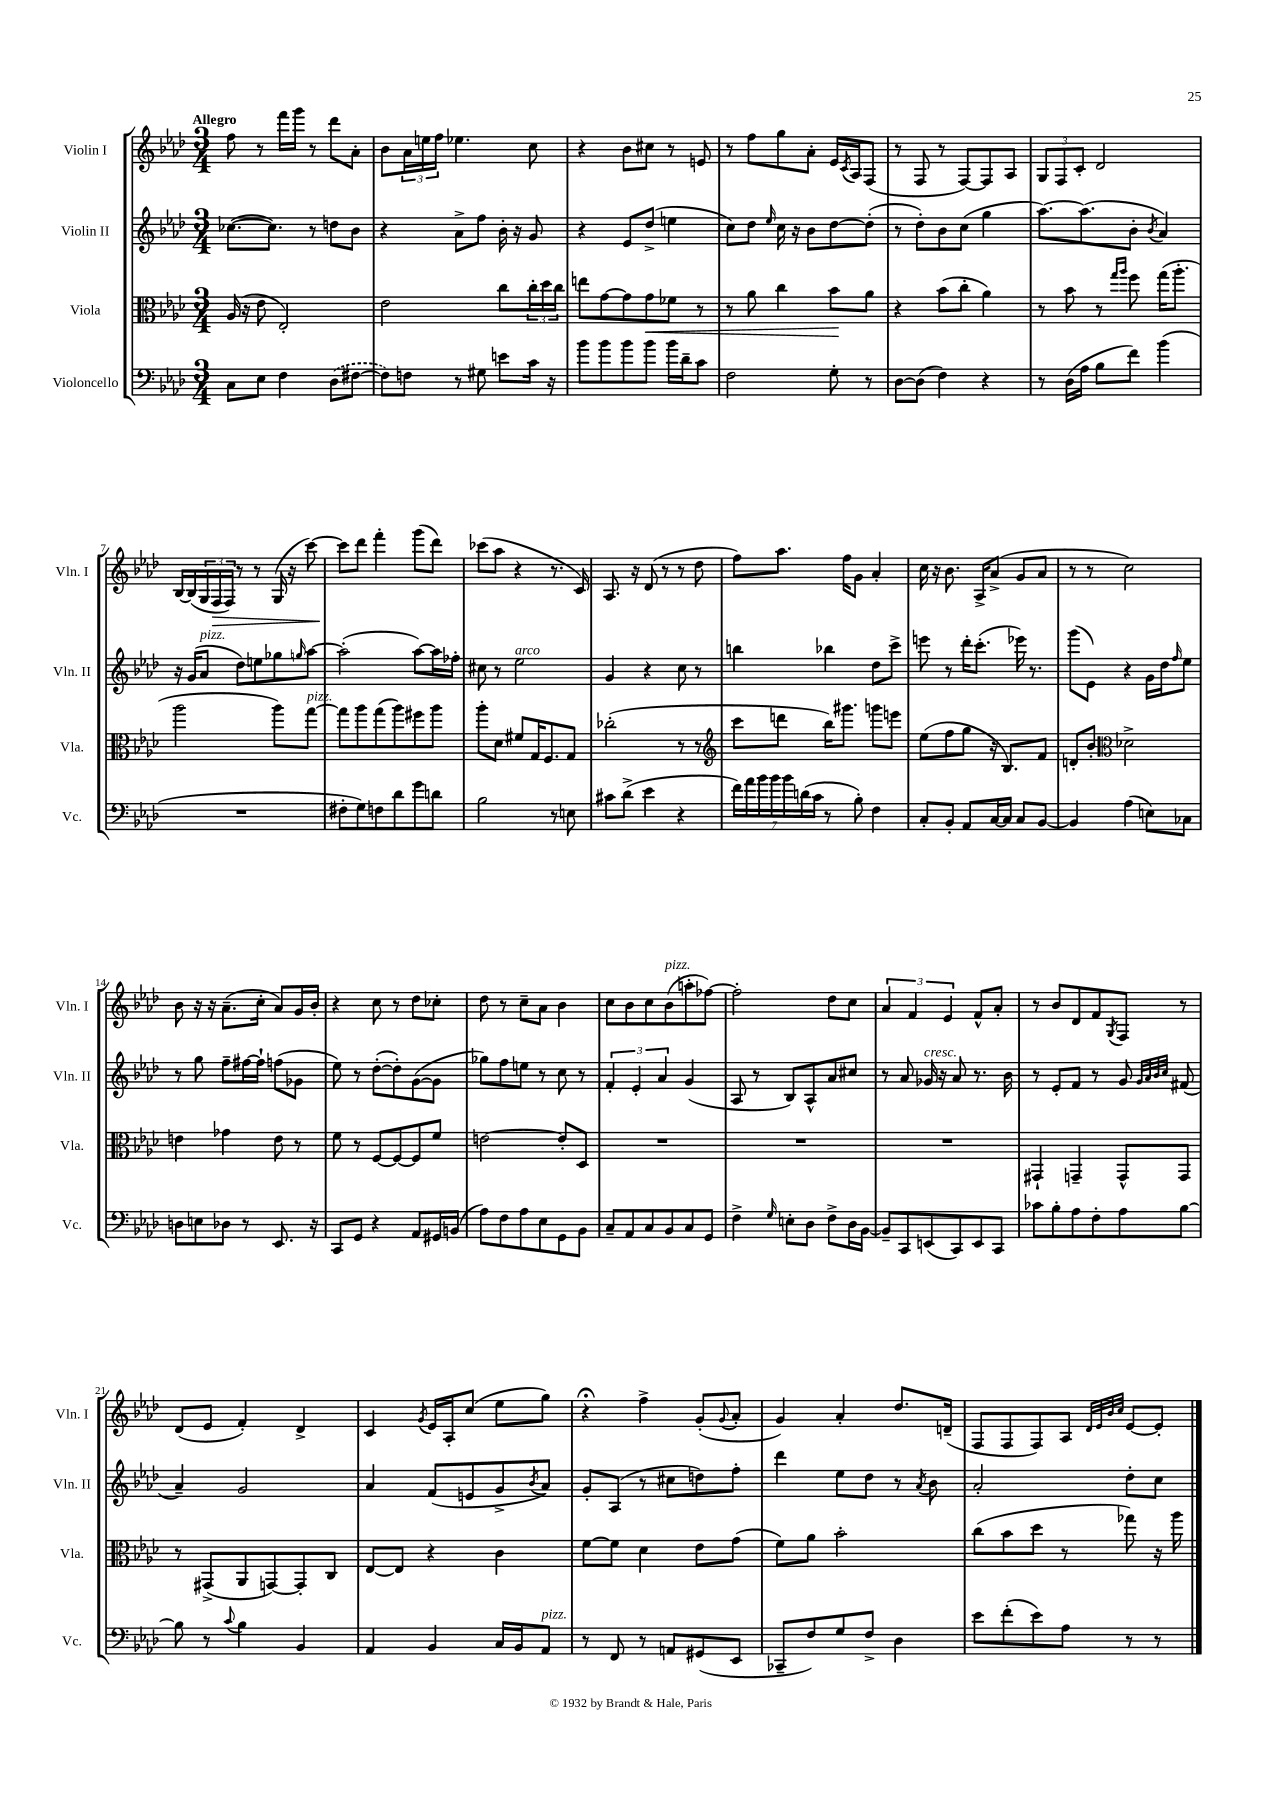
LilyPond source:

<<
\new StaffGroup <<
\new Staff = "s0" \with { instrumentName = "Violin I" shortInstrumentName = "Vln. I" } {
    \clef treble \key aes \major \numericTimeSignature \time 3/4 \tempo "Allegro"
    f''8 r8 f'''16 g'''16 r8 des'''8 aes'8-. |
    bes'8 \tuplet 3/2 { aes'16 e''16 f''16 } ees''4. c''8 |
    r4 bes'8 cis''8 r8 e'8 |
    r8 f''8 g''8 aes'8-. ees'16 \acciaccatura { c'8 } aes16 f8( |
    r8 f8 r8 f8~) f8 aes8 |
    \tuplet 3/2 { g8 f8 c'8-. } des'2 |
    bes16~ bes16( \tuplet 3/2 { g16 f16\> f16) } r8 r8 g16( r16 c'''8~) |
    c'''8\! des'''8 f'''4-. g'''8( des'''8) |
    ces'''8( aes''8 r4 r8. c'16) |
    aes8. r16 des'8( r8 r8 des''8 |
    f''8) aes''8. f''16 g'8 aes'4-. |
    c''16 r16 bes'8. aes16-> aes'8->( g'8 aes'8 |
    r8 r8 c''2) |
    bes'8 r16 r16 aes'8.--( c''16-. aes'8) g'16 bes'16-. |
    r4 c''8 r8 des''8 ces''8-. |
    des''8 r8 c''8-- aes'8 bes'4 |
    c''8 bes'8 c''8 bes'8^\markup { \italic "pizz." }( a''8-. fes''8~) |
    fes''2-. des''8 c''8 |
    \tuplet 3/2 { aes'4 f'4 ees'4 } f'8-^ aes'8-. |
    r8 bes'8 des'8 f'8 \acciaccatura { g8 } f8 r8 |
    des'8( ees'8 f'4-.) des'4-> |
    c'4 \acciaccatura { g'8 } ees'16 aes16-. c''8( ees''8 g''8) |
    r4\fermata f''4-> g'8-.( \appoggiatura { g'8 } aes'8-. |
    g'4) aes'4-. des''8. d'16--( |
    f8 f8 f8) aes8 \grace { des'32 ees'32 bes'32 c''32 } ees'8~ ees'8-. \bar "|." |
}
\new Staff = "s1" \with { instrumentName = "Violin II" shortInstrumentName = "Vln. II" } {
    \clef treble \key aes \major \numericTimeSignature \time 3/4
    ces''8.~( ces''8.) r8 d''8 bes'8 |
    r4 aes'8-> f''8 bes'16-. r16 g'8 |
    r4 ees'8 des''8->( e''4 |
    c''8) des''8 \grace { ees''16 } c''16 r16 bes'8 des''8~ des''8-.( |
    r8 des''8-.) bes'8 c''8( g''4 |
    aes''8.~) aes''8.( bes'8-. \acciaccatura { bes'8 } aes'4) |
    r16 g'16( aes'8^\markup { \italic "pizz." } des''8) e''8 ges''8 \grace { g''16 } aes''8~ |
    aes''2-.( aes''8~) aes''16 fes''16-. |
    cis''8 r8 ees''2^\markup { \italic "arco" } |
    g'4 r4 c''8 r8 |
    b''4 bes''4 des''8 c'''8-> |
    e'''8 r8 des'''16-. c'''8.-.( ees'''16) r8. |
    g'''8( ees'8) r4 g'16 des''16 \grace { f''16 } ees''8 |
    r8 g''8 f''8-- fis''16~ fis''16-! f''8( ges'8 |
    ees''8) r8 des''8~-.( des''8-.) g'8~( g'8 |
    ges''8) f''8 e''8 r8 c''8 r8 |
    \tuplet 3/2 { f'4-. ees'4-. aes'4 } g'4( |
    aes8 r8 bes8) aes8-^ aes'8 cis''8 |
    r8 aes'8 ges'16^\markup { \italic "cresc." } r16 aes'8 r8. bes'16 |
    r8 ees'8-. f'8 r8 g'8 \grace { g'32 aes'32 bes'32 c''32 } fis'8( |
    aes'4--) g'2 |
    aes'4 f'8( e'8 g'8-> \acciaccatura { bes'8 } aes'8) |
    g'8-. aes8( r8 cis''8 d''8) f''8-. |
    des'''4 ees''8 des''8 r8 \acciaccatura { aes'8 } bes'8 |
    aes'2-. des''8-. c''8 \bar "|." |
}
\new Staff = "s2" \with { instrumentName = "Viola" shortInstrumentName = "Vla." } {
    \clef alto \key aes \major \numericTimeSignature \time 3/4
    aes16( r16 ees'8 ees2-.) |
    ees'2 c''8 \tuplet 3/2 { c''16-. des''16 c''16 } |
    e''8 g'8~ g'8 g'8\< fes'8 r8 |
    r8 aes'8 c''4 bes'8\! aes'8 |
    r4 bes'8( c''8-. aes'4) |
    r8 bes'8 r8 \grace { g''16 aes''16 } f''8 g''16( aes''8.-. |
    aes''2 aes''8) g''8~^\markup { \italic "pizz." } |
    g''8 aes''8 g''8( aes''8) fis''8 aes''8 |
    aes''8-. des'8 fis'8 g16 f8. g8 |
    ces''2-.( r8 r8 |
    \clef treble c'''8 d'''8 bes''16) gis'''8. g'''8 e'''8 |
    ees''8( f''8 g''8 r16 bes8.) f'8 |
    d'8-. bes'8-. \clef alto des'2-> |
    e'4 ges'4 e'8 r8 |
    f'8 r8 f8~ f8~ f8 f'8 |
    e'2~ e'8-. des8 |
    R2. |
    R2. |
    R2. |
    gis,4-! g,4-- g,8-^ g,8 |
    r8 gis,8->( aes,8 g,8~) g,8-. c8 |
    ees8~ ees8 r4 c'4 |
    f'8~ f'8 des'4 ees'8 g'8( |
    f'8) aes'8 bes'2-. |
    c''8( bes'8 des''8 r8 ges''8) r16 aes''16 \bar "|." |
}
\new Staff = "s3" \with { instrumentName = "Violoncello" shortInstrumentName = "Vc." } {
    \clef bass \key aes \major \numericTimeSignature \time 3/4
    c8 ees8 f4 \once \slurDashed des8( fis8~ |
    fis8) f8 r8 gis8 e'8 c'16 r16 |
    bes'8 bes'8 bes'8 bes'8 bes'16 des'16-- c'8 |
    f2 g8-. r8 |
    des8~ des8( f4) r4 |
    r8 des16( aes16 bes8 f'8) bes'4( |
    R2. |
    fis8-. g8) f8 des'8 g'8 d'8 |
    bes2 r8 e8 |
    cis'8 des'8->( ees'4 r4 |
    \tuplet 7/4 { f'16) aes'16 bes'16 bes'16 bes'16 d'16( c'16 } r8 bes8-.) f4 |
    c8-. bes,8-. aes,8 c16~ c16 c8 bes,8~ |
    bes,4 aes4( e8) ces8 |
    d8 e8 des8 r8 ees,8. r16 |
    c,8 g,8 r4 aes,8 gis,16 b,16( |
    aes8) f8 aes8 ees8 g,8 bes,8 |
    c8-- aes,8 c8 bes,8 c8 g,8 |
    f4-> \grace { g16 } e8-. des8 f8-> des16 bes,16~ |
    bes,8-- c,8 e,8( c,8) e,8 c,8 |
    ces'8 bes8-. aes8 f8-. aes8 bes8~ |
    bes8 r8 \appoggiatura { c'8 } bes4 bes,4 |
    aes,4 bes,4 c16 bes,16 aes,8^\markup { \italic "pizz." } |
    r8 f,8 r8 a,8 gis,8( ees,8 |
    ces,8-- f8) g8 f8-> des4 |
    ees'8 f'8-.( ees'8) aes8 r8 r8 \bar "|." |
}
>>
>>
